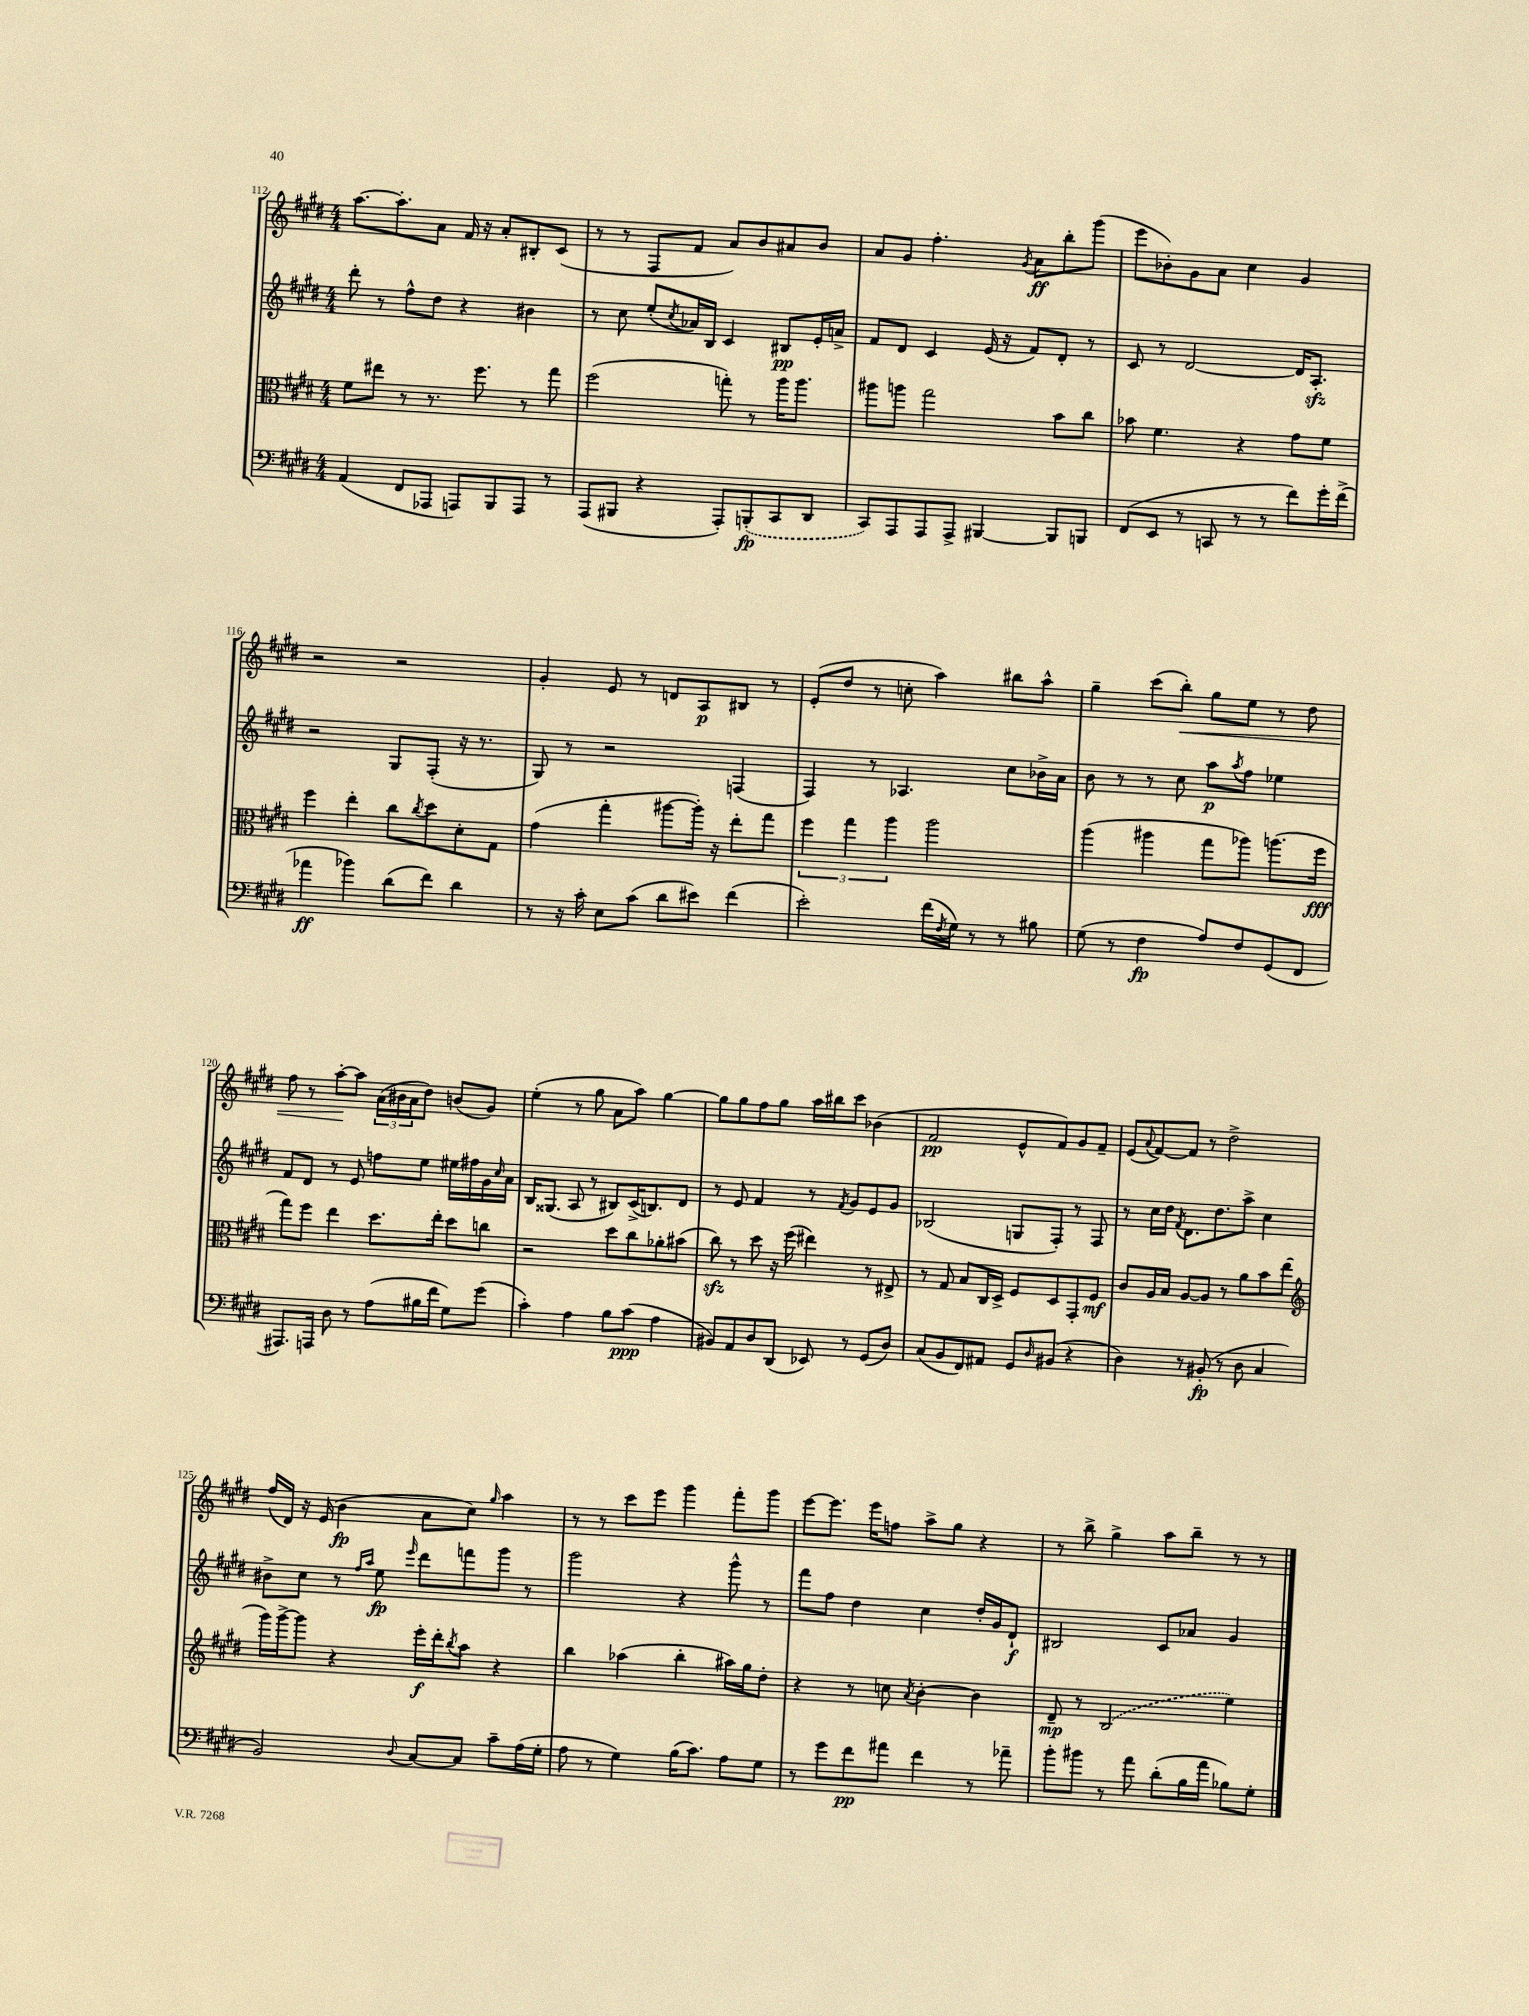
<<
\new StaffGroup <<
\new Staff = "s0" {
    \clef treble \key e \major \numericTimeSignature \time 4/4
    a''8.~ a''8.-. a'8 fis'16 r16 a'8-. bis8-. cis'8( |
    r8 r8 fis8 fis'8 a'8) b'8 ais'8 b'8 |
    a'8 gis'8 fis''4.-. \acciaccatura { gis'8 } a'8\ff b''8-. gis'''8( |
    e'''8 bes'8-.) gis'8 a'8 cis''4 gis'4 |
    r2 r2 |
    gis'4-. e'8 r8 d'8 a8\p bis8 r8 |
    e'8-.( dis''8 r8 c''8-. a''4) bis''8 a''8-^ |
    gis''4-- cis'''8( b''8-.\<) gis''8 e''8 r8 dis''8 |
    fis''8 r8 a''8~-.\! a''8 \tuplet 3/2 { a'16( bis'16 a'16 } dis''8) b'8( gis'8) |
    e''4-.( r8 gis''8 a'8 a''8) gis''4~ |
    gis''8 gis''8 fis''8 gis''8 a''16 bis''16 cis'''8 bes'4( |
    fis'2\pp e'8-^ fis'8) gis'8 fis'8-- |
    e'8( \appoggiatura { a'8 } fis'8~) fis'8 r8 dis''2-> |
    fis''16( dis'16) r16 e'16( b'4\fp a'8 cis''8) \grace { gis''16 } a''4 |
    r8 r8 cis'''8 e'''8 gis'''4 fis'''8-. gis'''8 |
    e'''8~ e'''8. e'''16 f''8 a''8-> gis''8 r4 |
    r8 b''8-> gis''4-> a''8 b''8-- r8 r8 \bar "|." |
}
\new Staff = "s1" {
    \clef treble \key e \major \numericTimeSignature \time 4/4
    dis'''8-. r8 fis''8-^ dis''8 r4 bis'4 |
    r8 cis''8 e''8-.( \acciaccatura { cis''8 } aes'16) b16 cis'4 bis8\pp e'16-. a'16-> |
    fis'8 dis'8 cis'4 e'16( r16 fis'8) dis'8-. r8 |
    cis'8 r8 dis'2~ dis'16 a8.-.\sfz |
    r2 gis8 fis8-.( r16 r8. |
    gis8) r8 r2 f4( |
    fis4) r8 aes4. cis''8 bes'16-> a'16 |
    b'8 r8 r8 cis''8 a''8\p \acciaccatura { a''8 } fis''8 ees''4 |
    fis'8 dis'8 r8 e'8 f''8 e''8 eis''16 fis''16 gis'16 \grace { cis''16 } a'16 |
    b16 gisis8.( a8 r8 bis8) cis'16->( b8.) dis'8 |
    r8 e'8 fis'4 r8 \acciaccatura { fis'8 } gis'8 e'8 gis'8 |
    bes2( g8 fis8-.) r8 fis8 |
    r8 cis''16 dis''16 \acciaccatura { fis'8 } dis'8. dis''8. a''8-> cis''4 |
    bis'8-> cis''8 r8 \grace { fis''16 a''16 } e''8\fp \grace { e'''16 } dis'''8 f'''8 gis'''8 r8 |
    gis'''2 r4 gis'''8-^ r8 |
    fis'''8 fis''8 dis''4 cis''4 dis''16-. gis'16 dis'8-!\f |
    bis2 cis'8 aes'8 gis'4 \bar "|." |
}
\new Staff = "s2" {
    \clef alto \key e \major \numericTimeSignature \time 4/4
    fis'8 eis''8 r8 r8. fis''8. r8 gis''8 |
    fis''2( g''8-.) r8 a''16 a''8. |
    ais''8 a''8 gis''2 b'8 cis''8 |
    bes'8 fis'4. r4 gis'8 fis'8 |
    fis''4 e''4-. cis''8 \acciaccatura { cis''8 } dis''8 dis'8-. gis8 |
    gis'4( gis''4-. ais''8~ ais''16-.) r16 e''8-. gis''8 |
    \tuplet 3/2 { fis''4 gis''4 a''4 } a''2 |
    a''4( ais''4 gis''8 aes''8) a''8.( fis''16\fff |
    gis''8) fis''8 e''4 dis''8. e''16-. dis''8 c''8 |
    r2 dis''8 cis''8 aes'8-. bis'8( |
    cis''8\sfz) r8 dis''8 r16 fis''16( eis''4) r8 eis8-> |
    r8 gis8 b8 cis16 dis16-> fis8 dis8 gis,8-. fis8\mf |
    cis'8 a16 b16 a8~ a8 r8 a'8 b'8 e''8( |
    \clef treble gis'''16) gis'''16~-> gis'''8 r4 e'''16-.\f dis'''16-. \acciaccatura { b''8 } a''8 r4 |
    b''4 aes''4( b''4-. ais''16) gis''16 dis''8-. |
    r4 r8 c''8 \acciaccatura { a'8 } b'4~-. b'4 |
    dis'8--\mp r8 \once \slurDashed b2( e''4) \bar "|." |
}
\new Staff = "s3" {
    \clef bass \key e \major \numericTimeSignature \time 4/4
    a,4( fis,8 aes,,8 a,,8) b,,8 a,,8 r8 |
    a,,8( bis,,8 r4 a,,8-.) \once \slurDashed b,,8-.\fp( cis,8 dis,8 |
    cis,8) a,,8 a,,8 a,,8-> bis,,4~ bis,,8 b,,8 |
    fis,8( e,8 r8 c,8 r8 r8 fis'8) gis'16-. fis'16->( |
    aes'4\ff bes'4) dis'8( fis'8) dis'4 |
    r8 r16 cis'16-. e8 cis'8( dis'8 eis'8) fis'4( |
    e'2-.) fis'16( \acciaccatura { fis8 } gis16) r8 r8 bis8 |
    gis8( r8 fis4\fp a8) fis8 gis,8( fis,8 |
    ais,,8.) a,,16 dis8 r8 a8( bis16 fis'16 gis8) gis'8( |
    cis'4-.) a4 b8 cis'8\ppp( a4 |
    bis,8) a,8 dis8 dis,8( ees,8) r8 gis,8( dis8) |
    cis8( b,8 fis,8) ais,8 gis,8 \grace { dis16 } bis,8( r4 |
    dis4) r8 bis,8-.\fp( r8 dis8 cis4 |
    b,2) \appoggiatura { dis8 } cis8~ cis8 cis'8-- a16( gis16-. |
    a8 r8 gis4) b16( cis'8.) a8 gis8 |
    r8 gis'8 fis'8\pp ais'8 fis'4 r8 aes'8-- |
    b'8-. bis'8 r8 a'8 dis'8-.( b16 a'16 bes8) gis8-. \bar "|." |
}
>>
>>
\layout { \context { \Score currentBarNumber = #112 } }
